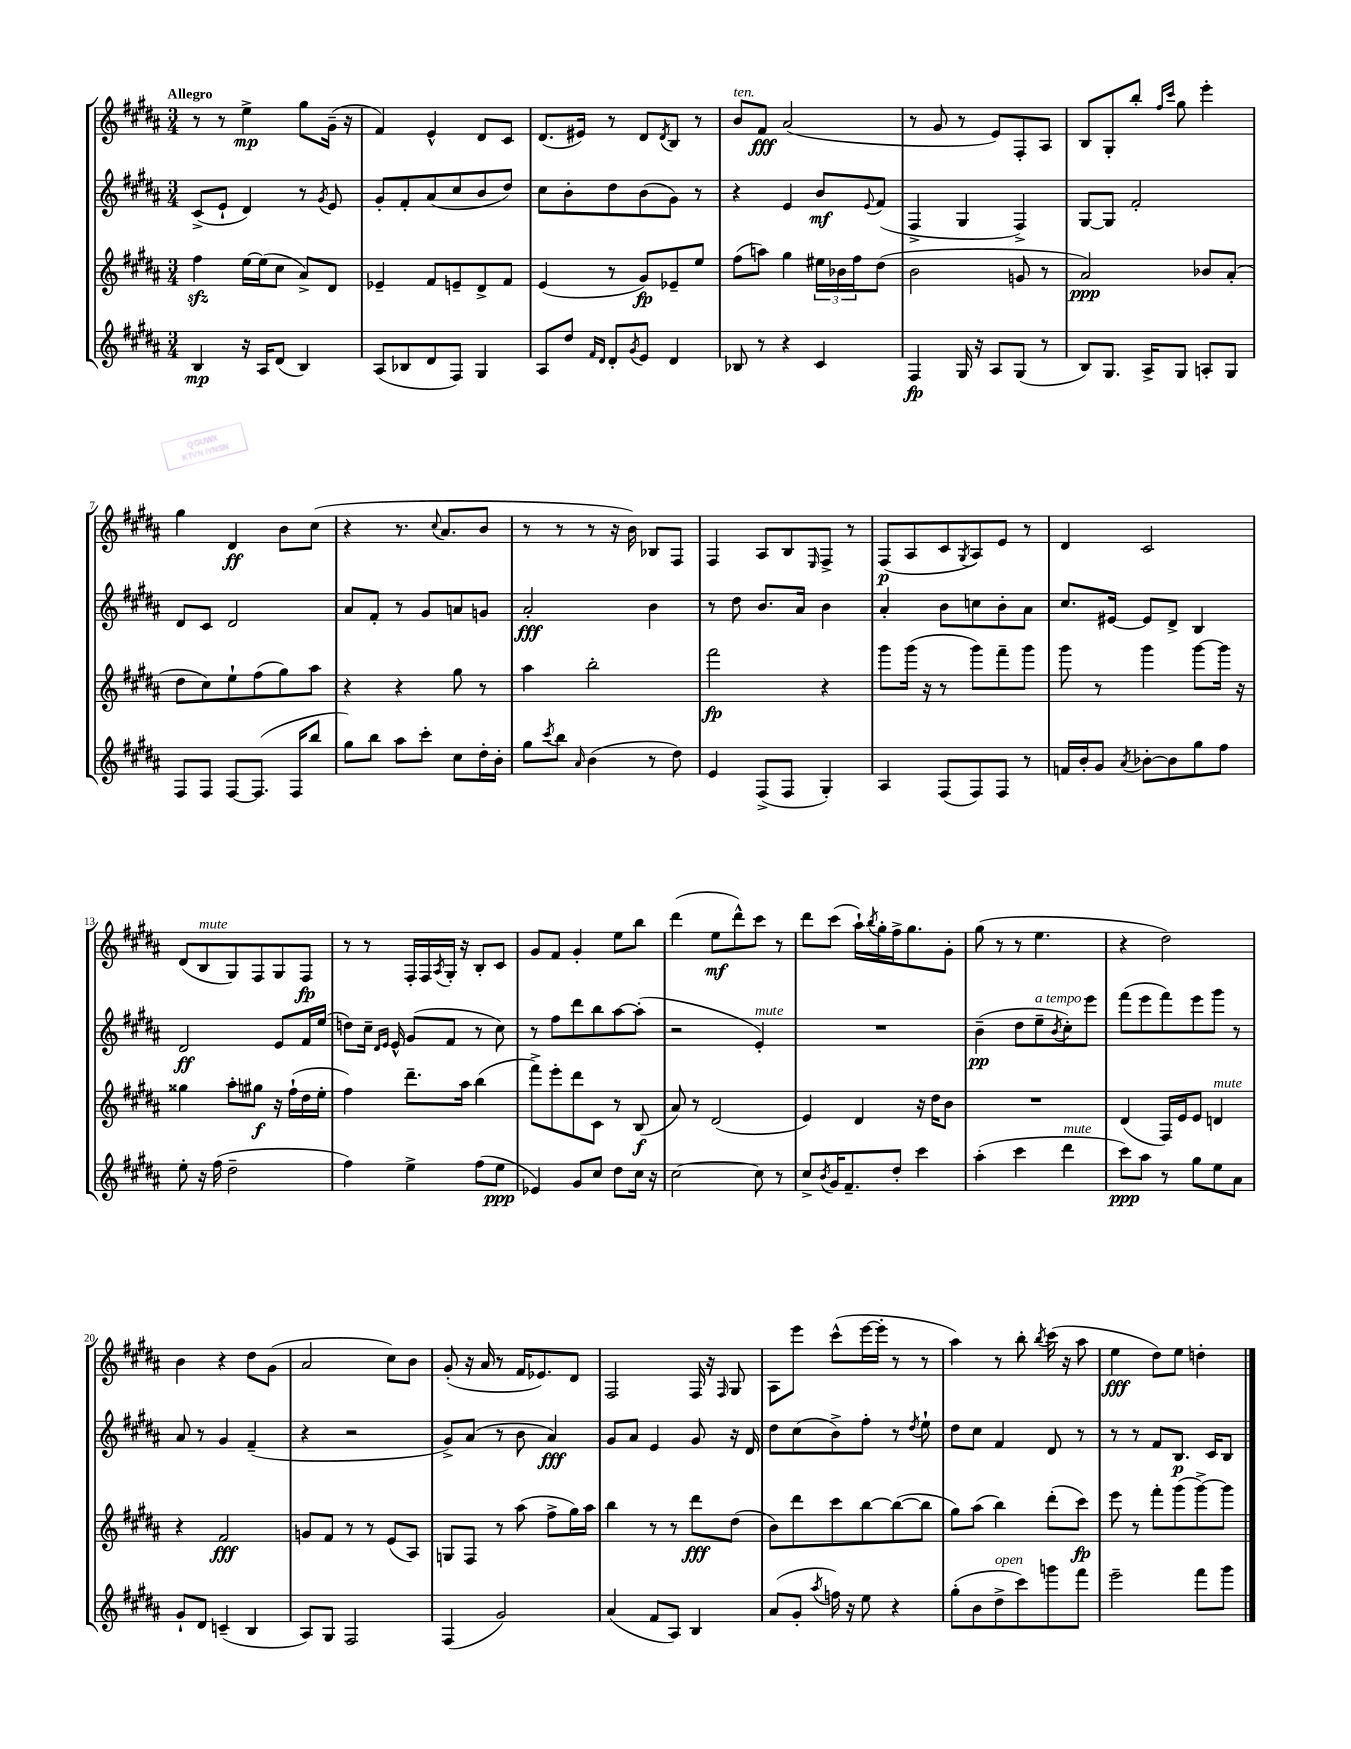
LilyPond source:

<<
\new StaffGroup <<
\new Staff = "s0" {
    \clef treble \key b \major \numericTimeSignature \time 3/4 \tempo "Allegro"
    r8 r8 e''4->\mp gis''8 gis'16--( r16 |
    fis'4) e'4-^ dis'8 cis'8 |
    dis'8.( eis'16) r8 dis'8 \acciaccatura { dis'8 } b8 r8 |
    b'8^\markup { \italic "ten." } fis'8\fff ais'2( |
    r8 gis'8 r8 e'8) fis8-. ais8 |
    b8 gis8-. b''8-. \grace { fis''16 cis'''16 } gis''8 e'''4-. |
    gis''4 dis'4\ff b'8 cis''8( |
    r4 r8. \appoggiatura { cis''8 } ais'8. b'8 |
    r8 r8 r8 r16 b'16) bes8 fis8 |
    fis4 ais8 b8 \grace { e16 } fis8-> r8 |
    fis8\p( ais8 cis'8 \acciaccatura { gis8 } ais8) e'8 r8 |
    dis'4 cis'2 |
    dis'8( b8^\markup { \italic "mute" } gis8) fis8 gis8 fis8\fp |
    r8 r8 fis16-. fis16 \acciaccatura { ais8 } gis16-. r16 b8-. cis'8 |
    gis'8 fis'8 gis'4-. e''8 b''8 |
    dis'''4( e''8\mf dis'''8-^) cis'''8 r8 |
    dis'''8 cis'''8( ais''16-!) \acciaccatura { b''8 } gis''16-. fis''16-> gis''8. gis'8-. |
    gis''8( r8 r8 e''4. |
    r4 dis''2) |
    b'4 r4 dis''8 gis'8( |
    ais'2 cis''8) b'8 |
    gis'8-.( r16 ais'16 r8 fis'16 ees'8.) dis'8 |
    fis2 fis16 r16 \grace { fis16 } gis8 |
    ais8 e'''8 cis'''8-^( e'''16~ e'''16-. r8 r8 |
    ais''4) r8 b''8-. \acciaccatura { b''8 } cis'''16( r16 ais''8 |
    e''4\fff dis''8) e''8 d''4-. \bar "|." |
}
\new Staff = "s1" {
    \clef treble \key b \major \numericTimeSignature \time 3/4
    cis'8->( e'8-! dis'4) r8 \acciaccatura { gis'8 } e'8 |
    gis'8-. fis'8-. ais'8( cis''8 b'8 dis''8) |
    cis''8 b'8-. dis''8 b'8( gis'8) r8 |
    r4 e'4 b'8\mf \appoggiatura { e'8 } fis'8( |
    fis4-> gis4 fis4->) |
    gis8~ gis8 fis'2-. |
    dis'8 cis'8 dis'2 |
    ais'8 fis'8-. r8 gis'8 a'8 g'8 |
    ais'2-.\fff b'4 |
    r8 dis''8 b'8. ais'16 b'4 |
    ais'4-. b'8 c''8 b'8-. ais'8 |
    cis''8. eis'16~ eis'8 dis'8-> b4 |
    dis'2\ff e'8 fis'16 e''16( |
    d''8) cis''16-- \grace { dis'16 e'16 } e'16-^ gis'8( fis'8 r8 cis''8) |
    r8 fis''8 dis'''8 b''8 ais''8~ ais''8-.( |
    r2 e'4-.^\markup { \italic "mute" }) |
    R2. |
    b'4--\pp( dis''8 e''8--^\markup { \italic "a tempo" } \acciaccatura { b'8 } cis''8-.) e'''8 |
    fis'''8( e'''8 fis'''8) e'''8 gis'''8 r8 |
    ais'8 r8 gis'4 fis'4--( |
    r4 r2 |
    gis'8->) ais'8( r8 b'8 ais'4\fff) |
    gis'8 ais'8 e'4 gis'8 r16 dis'16 |
    dis''8 cis''8( b'8->) fis''8-. r8 \acciaccatura { dis''8 } e''8-! |
    dis''8 cis''8 fis'4 dis'8 r8 |
    r8 r8 fis'8 b8.\p cis'16 b8 \bar "|." |
}
\new Staff = "s2" {
    \clef treble \key b \major \numericTimeSignature \time 3/4
    fis''4\sfz e''16~ e''16( cis''8 ais'8->) dis'8 |
    ees'4-- fis'8 e'8-- dis'8-> fis'8 |
    e'4( r8 gis'8\fp) ees'8-- e''8 |
    fis''8( a''8) gis''4 \tuplet 3/2 { eis''16 bes'16 fis''16 } dis''8( |
    b'2 g'8 r8 |
    ais'2\ppp) bes'8 ais'8-.( |
    dis''8 cis''8) e''8-! fis''8( gis''8) ais''8 |
    r4 r4 gis''8 r8 |
    ais''4 b''2-. |
    fis'''2\fp r4 |
    gis'''8 gis'''16( r16 r8 gis'''8) fis'''8-- gis'''8 |
    gis'''8 r8 gis'''4 gis'''8~ gis'''16 r16 |
    gisis''4 ais''8-. gis''8\f r16 fis''16-!( dis''16 e''16-. |
    fis''4) dis'''8.-- ais''16 b''4( |
    fis'''8->) e'''8-. dis'''8 cis'8 r8 b8\f( |
    ais'8) r8 dis'2( |
    e'4) dis'4 r16 dis''16 b'8 |
    R2. |
    dis'4( fis16) e'16 e'8 d'4^\markup { \italic "mute" } |
    r4 fis'2\fff |
    g'8 fis'8 r8 r8 e'8( ais8) |
    g8 fis8 r8 ais''8( fis''8-> gis''16) ais''16 |
    b''4 r8 r8 dis'''8\fff dis''8( |
    b'8) dis'''8 cis'''8 b''8~ b''8~( b''8 |
    gis''8) ais''8( b''4) dis'''8-.( cis'''8\fp) |
    e'''8 r8 fis'''8-. gis'''8( gis'''8~->) gis'''8 \bar "|." |
}
\new Staff = "s3" {
    \clef treble \key b \major \numericTimeSignature \time 3/4
    b4\mp r16 ais16 dis'8( b4) |
    ais8( bes8 dis'8 fis8) gis4 |
    ais8 dis''8 \grace { fis'16 dis'16 } dis'8-. \acciaccatura { gis'8 } e'8 dis'4 |
    bes8 r8 r4 cis'4 |
    fis4\fp gis16 r16 ais8 gis8( r8 |
    b8) gis8. ais16-> gis8 a8-. gis8 |
    fis8 fis8 fis8~ fis8.( fis16 b''8 |
    gis''8) b''8 ais''8 cis'''8-. cis''8 dis''16-. b'16-. |
    gis''8 \acciaccatura { cis'''8 } b''8 \grace { ais'16 } b'4( r8 dis''8) |
    e'4 fis8->( fis8 gis4-.) |
    ais4 fis8( fis8) fis8 r8 |
    f'16 b'16-. gis'8 \acciaccatura { ais'8 } bes'8~-. bes'8 gis''8 fis''8 |
    e''8-. r16 fis''16( dis''2-- |
    fis''4) e''4-> fis''8( e''8\ppp |
    ees'4) gis'8 cis''8 dis''8 cis''16 r16 |
    cis''2~ cis''8 r8 |
    cis''8-> \acciaccatura { b'8 } gis'16 fis'8.-- dis''8-. cis'''4 |
    ais''4-.( cis'''4 dis'''4^\markup { \italic "mute" } |
    cis'''8\ppp) ais''8 r8 gis''8 e''8 ais'8 |
    gis'8-! dis'8 c'4--( b4 |
    ais8) gis8 fis2 |
    fis4( gis'2) |
    ais'4( fis'8 ais8) b4 |
    ais'8( gis'8-. \acciaccatura { ais''8 } f''16) r16 e''8 r4 |
    gis''8-.( b'8 dis''8->^\markup { \italic "open" } cis'''8) g'''8 fis'''8 |
    e'''2-- fis'''8 gis'''8 \bar "|." |
}
>>
>>
